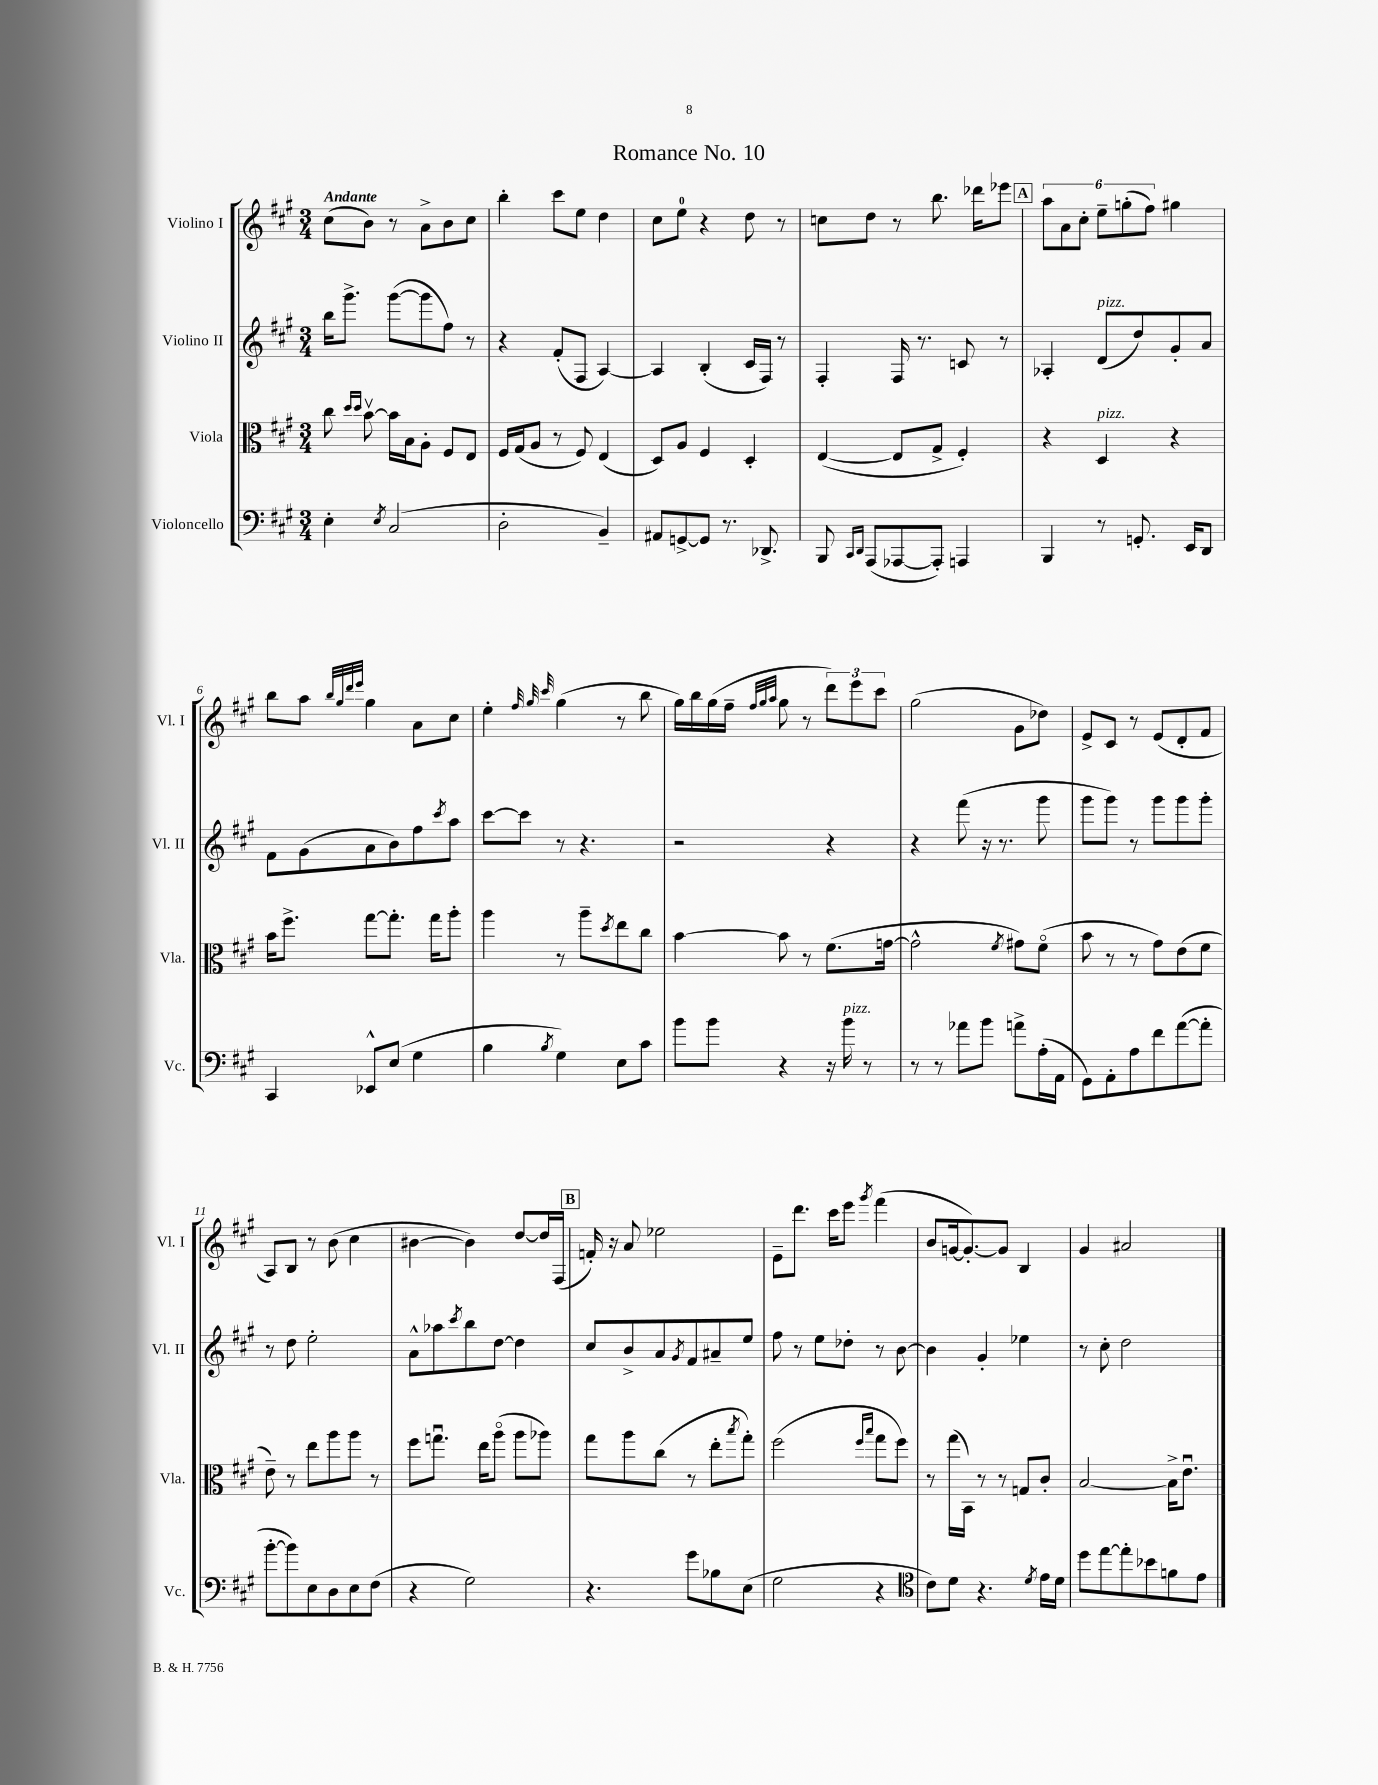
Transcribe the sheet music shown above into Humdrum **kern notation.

**kern	**kern	**kern	**kern
*part4	*part3	*part2	*part1
*staff4	*staff3	*staff2	*staff1
*I"Violoncello	*I"Viola	*I"Violino II	*I"Violino I
*I'Vc.	*I'Vla.	*I'Vl. II	*I'Vl. I
*clefF4	*clefC3	*clefG2	*clefG2
*k[f#c#g#]	*k[f#c#g#]	*k[f#c#g#]	*k[f#c#g#]
*M3/4	*M3/4	*M3/4	*M3/4
=1	=1	=1	=1
!	!	!	!LO:TX:a:B:t=Andante
4E'\	8cc#\	16bb\KL	(8cc#\L
.	.	8.ggg#^\J	.
.	16qqdd/LL	.	.
.	16qqdd/JJ	.	.
.	[8bv\	.	8b\J)
8qE/	.	.	.
(2C#/	16b\LL]	([8ggg#\L	8r
.	16B\J	.	.
.	8A'\J	8ggg#\]	8a^\L
.	8F#/L	8ff#\J)	8b\
.	8E/J	8r	8cc#\J
=2	=2	=2	=2
2D'\	16F#/LL	4r	4bb'\
.	(16G#/J	.	.
.	8A/J	.	.
.	8r	(8f#'/L	8ccc#\L
.	8F#/)	8F#/J	8ee\J
4BB~/)	(4E/	[4A/)	4dd\
=3	=3	=3	=3
8AA#X/L	8D/L)	4A/]	8cc#\L
[8GGn^/	8A/J	.	8ee\J
8GG/J]	4F#/	(4B'/	4r
8.r	.	.	.
.	4D'/	16c#/LL	8dd\
8.DD-X^/	.	16F#/JJ)	.
.	.	8r	8r
=4	=4	=4	=4
8BBB/	([4E/	4F#'/	8ccn\L
16qqCC#/LL	.	.	.
16qqDD/JJ	.	.	.
(8AAA/L	.	.	8dd\J
[8AAA-X/	8E/L]	16F#/	8r
.	.	8.r	.
8AAA-'/J])	8G#^/J	.	8.bb\
4AAAn/	4F#'/)	8cn/	.
.	.	.	16ddd-X\KL
.	.	8r	8eee-X\J
!!LO:REH:place=s1:t=A
=5	=5	=5	=5
4BBB/	4r	4A-X'/	12aa\L
.	.	.	12a\
.	.	.	12cc#'\J
!	!	!LO:TX:a:i:t=pizz.	!
!	!LO:TX:a:i:t=pizz.	!	!
8r	4D/	(8d/L	12ee~\L
.	.	.	(12ggn'\
8.GGn'/	.	8dd/)	.
.	.	.	12ff#\J)
.	4r	8g#'/	4gg#X\
16EE/KL	.	.	.
8DD/J	.	8a/J	.
!!LO:LB:g=z
=6	=6	=6	=6
4CC#/	16b\KL	8f#\L	8bb\L
.	8.ff#^\J	.	.
.	.	(8g#\	8aa\J
.	.	.	32qqbb/LLL
.	.	.	32qqgg#/
.	.	.	32qqddd/
.	.	.	32qqeee/JJJ
8EE-X^^/L	[8gg#\L	8a\	4gg#\
(8E/J	8.gg#'\J]	8b\)	.
4G#\	.	8ff#\	8a\L
.	16gg#\KL	.	.
.	.	8qccc#/	.
.	8aa'\J	8aa\J	8cc#\J
=7	=7	=7	=7
4B\	4aa\	[8ccc#\L	4ee'\
.	.	8ccc#\J]	.
.	.	.	32qqff#/
.	.	.	32qqgg#/
8qB/	.	.	32qqccc#/
4G#\)	8r	8r	(4gg#\
.	8aa~\L	4.r	.
.	8qdd/	.	.
8E\L	8ee\	.	8r
8c#\J	8cc#\J	.	8bb\
=8	=8	=8	=8
8b\L	[4b\	2r	16gg#\LL)
.	.	.	16bb\
8b\J	.	.	(16gg#\
.	.	.	16ff#~\JJ
.	.	.	32qqff#/LLL
.	.	.	32qqgg#/
.	.	.	32qqaa/JJJ
4r	8b\]	.	8gg#\
.	8r	.	8r
16r	(8.f#\L	4r	12ddd\L)
!LO:TX:a:i:t=pizz.	!	!	!
16b\	.	.	.
.	.	.	12eee\
8r	.	.	.
.	.	.	12ccc#\J
.	[16gn\Jk	.	.
=9	=9	=9	=9
8r	2g^^\]	4r	(2gg#\
8r	.	.	.
8a-X\L	.	(8fff#\	.
8b\J	.	16r	.
.	.	8.r	.
.	8qf#/	.	.
8an^\L	8g#X\L)	.	8g#\L
(16A'\L	(8f#\J	8ggg#\	8dd-X\J)
16AA\JJ	.	.	.
=10	=10	=10	=10
8GG#\L)	8b\	8ggg#\L	8e^/L
8AA'\	8r	8ggg#\J)	8c#/J
8A\	8r	8r	8r
8f#\	8g#\L)	8ggg#\L	(8e/L
([8a\	(8e\	8ggg#\	8d'/
8a'\J]	8f#\J	8ggg#'\J	8f#/J
!!LO:LB:g=z
=11	=11	=11	=11
[8b'\L	8e~\)	8r	8A/L)
8b\])	8r	8dd\	8B/J
8E\	8ee\L	2ee'\	8r
8D\	8aa\	.	(8b\
8E\	8aa\J	.	4cc#\
(8F#\J	8r	.	.
=12	=12	=12	=12
4r	8ff#\L	8a^^\L	[4b#X\
.	8.ggnu\J	8aa-X\	.
.	.	8qccc#/	.
2G#\)	.	8bb\	4b#\])
.	16ee\KL	.	.
.	(8aa\J	[8dd\J	.
.	8aa\L	4dd\]	[8dd/L
.	8aa-X\J)	.	16dd/L]
.	.	.	(16F#/JJ
!!LO:REH:place=s1:t=B
=13	=13	=13	=13
4.r	8gg#\L	8cc#/L	16fn'/)
.	.	.	16r
.	8aa\	8b^/	8a/
.	(8cc#\J	8a/	2ee-X\
.	.	8qg#/	.
8g#\L	8r	8f#/	.
8B-X\	8ee'\L	8a#X~/	.
.	8qbb/	.	.
(8E\J	8gg#'\J)	8ee/J	.
=14	=14	=14	=14
2G#\	(2ff#\	8ff#\	8e~\L
.	.	8r	8.ddd\J
.	.	8ee\L	.
.	.	.	16ccc#\KL
.	.	8dd-X'\J	8eee\J
.	16qqff#/LL	.	.
.	16qqbb/JJ	.	8qggg#/
4r	8gg#\L	8r	(4fff#\
.	8ff#\J)	[8b\	.
=15	=15	=15	=15
*clefC4	*	*	*
8c#\L)	8r	4b\]	8b/L
8d\J	(16gg#\LL	.	[16gn/k
.	16BB\JJ)	.	8.g'/_)
4.r	8r	4g#'/	.
.	8r	.	8g/J]
.	8Gn/L	4ee-X\	4B/
8qd/	.	.	.
16e\LL	8c#'/J	.	.
16d\JJ	.	.	.
=16	=16	=16	=16
8dd\L	[2B/	8r	4g#/
[8ee\	.	8cc#'\	.
8ee'\]	.	2dd\	2a#X/
8b-X\	.	.	.
8fn\	16B^\KL]	.	.
.	8.eu\J	.	.
8e\J	.	.	.
==	==	==	==
*-	*-	*-	*-
